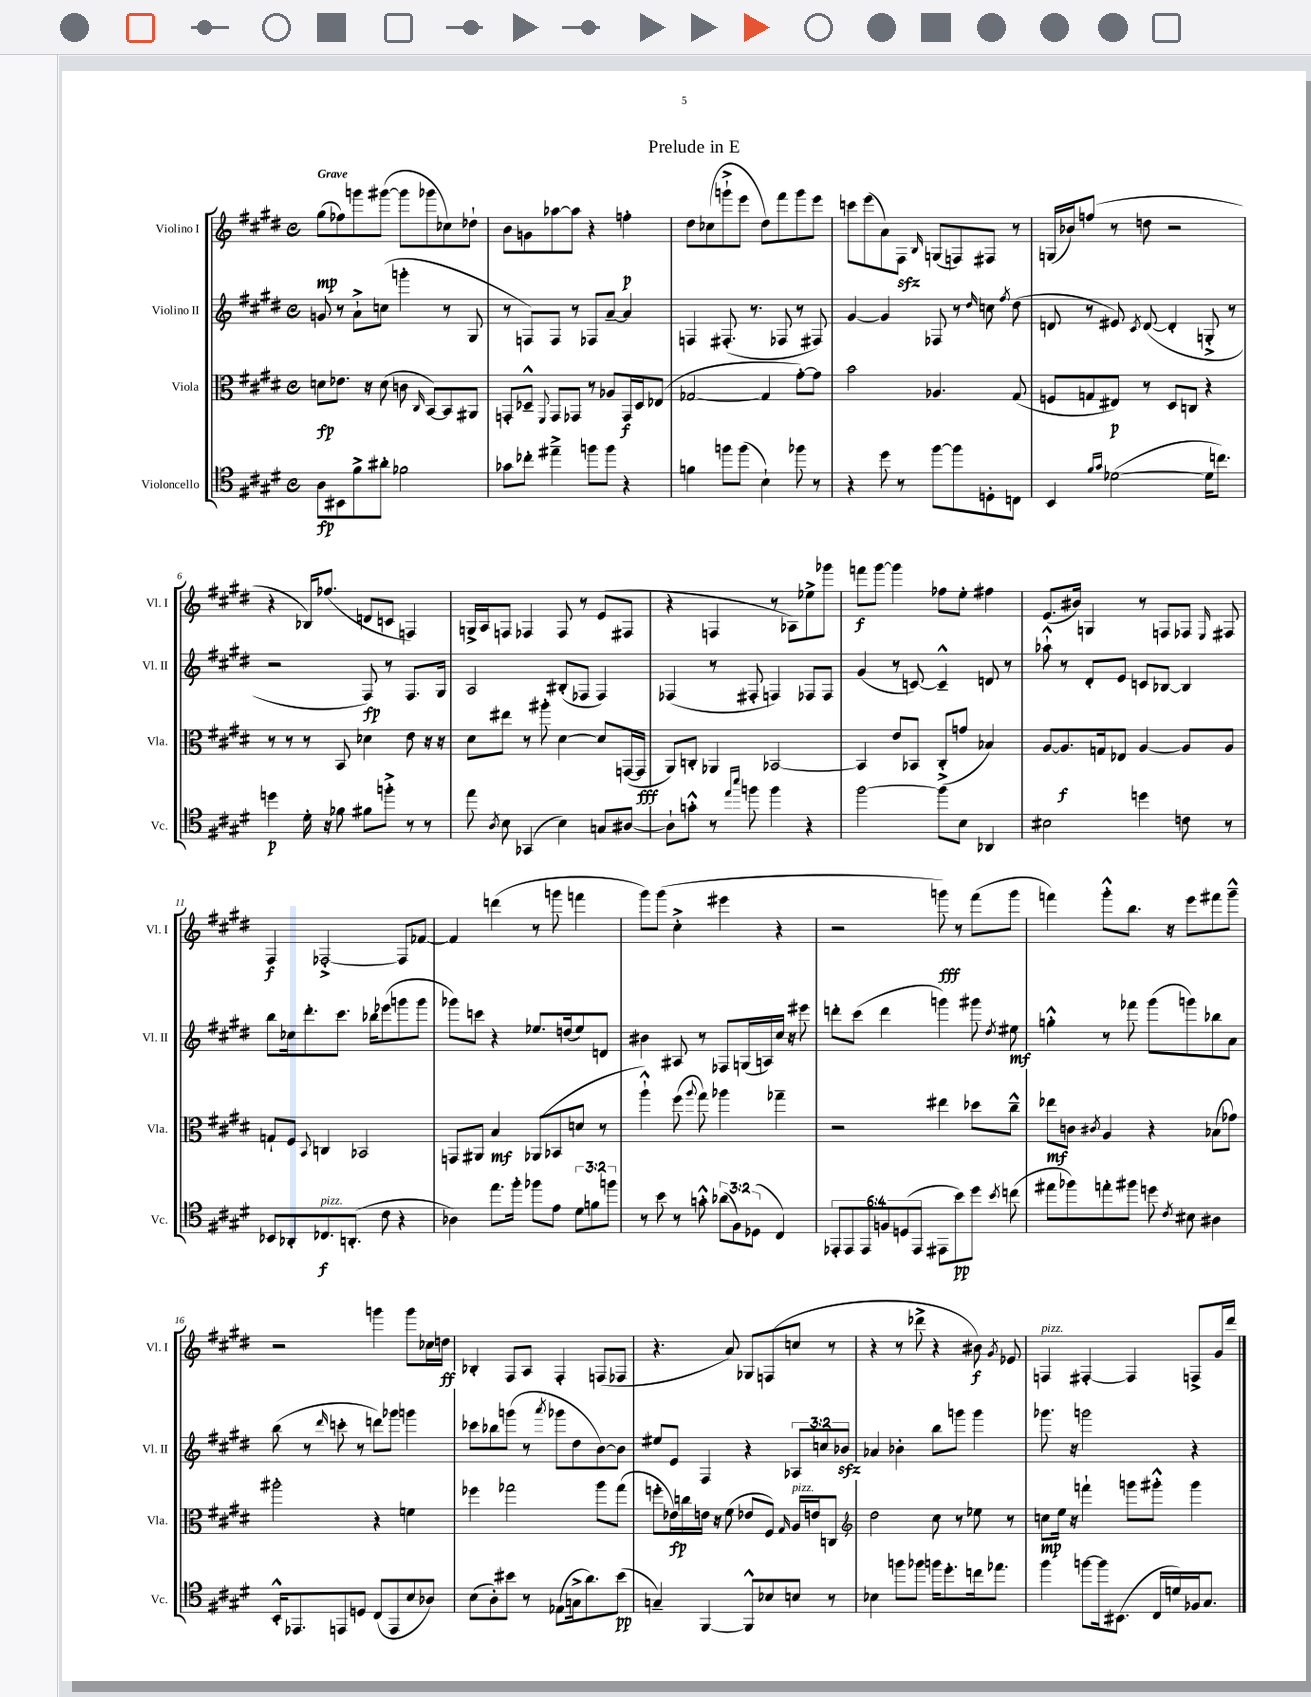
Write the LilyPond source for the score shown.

\header { title = "Prelude in E" }
<<
\new StaffGroup <<
\new Staff = "s0" \with { instrumentName = "Violino I" shortInstrumentName = "Vl. I" } {
    \clef treble \key e \major \defaultTimeSignature \time 4/4 \tempo "Grave"
    \autoBeamOff gis''8[\mp( fes''8) g'''8 gis'''8]~( gis'''8[ ges'''8 ces''8) des''8]-! |
    b'8[ g'8 aes''8~ aes''8] r4 f''4-.\p |
    dis''8[ ces''8( g'''8-!-> e'''8] dis''8[) fis'''8 g'''8 e'''8] |
    c'''8[ e'''8( a'8) fis8]\sfz \grace { b16 } g8[( f8) fis8] r8 |
    g16[( bes'16) f''8]( r8 d''8 r2 |
    r4 bes16[) fes''8.]( d'8[ c'8] f4) |
    g16[-> a16 f8] fes4 fes8 r8 e'8[( fis8] |
    r4 f4 r8 aes8[) ees''8-> ges'''8] |
    f'''8[\f gis'''8]~ gis'''4 fes''8[ e''8]-. fis''4 |
    e'8.[( bis'16]) g4 r8 f8[ fes8] \grace { e16 } fis8 |
    fis4\f fes2~-.-> fes8[ fes'8]~ |
    fes'4 d'''4( r8 g'''8 f'''4 |
    gis'''8[) gis'''8]( cis''4-.-> eis'''4 r4 |
    r2 g'''8\fff) r8 fis'''8[( g'''8] |
    f'''4) gis'''8[-.-^ b''8.] r16 e'''8[ fis'''8 gis'''8]---^ |
    r2 g'''4 g'''8[ ces''16 d''16]\ff |
    bes4-. fis8[ a8] fis4-. f8[( fes8] |
    r4. a'8) ges8[ f8( c''8] r8 |
    r4 r8 des'''8-> r4 bis'8\f) \acciaccatura { gis'8 } ees'8 |
    f4^\markup { \italic "pizz." } fis4~-. fis4 f8[-> gis'16 dis'''16] \bar "|." |
}
\new Staff = "s1" \with { instrumentName = "Violino II" shortInstrumentName = "Vl. II" } {
    \clef treble \key e \major \defaultTimeSignature \time 4/4 \override Staff.TupletNumber.text = #tuplet-number::calc-fraction-text
    \autoBeamOff g'8 r8 a'8[-!-> c''8]( g'''4-. r8 gis8 |
    r8 f8[) f8] r8 fes8[ a'8]~-- a'4 |
    f4 fis8.-.( r8. fes8 r8 fis8) |
    gis'4~ gis'4 fes8 r8 \grace { dis''16 } c''8 \acciaccatura { fis''8 } dis''8( |
    d'8 r8 eis'8) \acciaccatura { cis'8 } d'8~( d'4-. g8-.-> r8 |
    r2 fis8\fp) r8 fis8.[ gis16] |
    a2 bis8[-.( fes8] fes4) |
    fes4( r8 fis8-. f4) fes8[ fes8] |
    gis'4( r8 c'8~) c'4---^ d'8 r8 |
    aes''8-!-^ r8 dis'8[-. e'8] c'8[ bes8]~ bes4 |
    b''8[ ces''16 dis'''8.-. cis'''8.] bes''16[ ees'''8( g'''8 g'''8] |
    ges'''8[) c'''8] r4 ees''8.[ d''16( ees''8) d'8] |
    bis'4 ais8 r8 fes8[ g16( a16) cis''16] r16 eis'''8 |
    d'''8[-. cis'''8]( d'''4 g'''4) gis'''8 \acciaccatura { dis''8 } eis''8\mf |
    g''4-.-^ r8 fes'''8 gis'''8[( g'''8) bes''8 a'8] |
    b''8( r8 \grace { dis'''16 } c'''8-. r8 d'''8[) ges'''8] g'''4 |
    ces'''8[ bes''8 g'''8]( r8 \acciaccatura { a'''8 } ges'''8[ dis''8 b'8~) b'8] |
    eis''8[ e'8] fis4 r4 \tuplet 3/2 { aes8[ c''8 bes'8]\sfz } |
    aes'4 bes'4-. b''8[ g'''8] g'''4 |
    ges'''8. r16 g'''2 r4 \bar "|." |
}
\new Staff = "s2" \with { instrumentName = "Viola" shortInstrumentName = "Vla." } {
    \clef alto \key e \major \defaultTimeSignature \time 4/4
    \autoBeamOff d'8[\fp ees'8.] r16 d'8( c'8 \grace { cis16 } b,8[~) b,8 ais,8] |
    g,8[-. des8]---^ \appoggiatura { fis,8 } g,8[ ges,8] r8 aes8[ ges,16\f des16 ees8]( |
    ges2~ ges4 gis'8[~-.) gis'8] |
    b'2 aes4. gis8( |
    f8[ g8 eis8]\p) r8 dis8[ c8] r4 |
    r8 r8 r8 b,8 des'4 e'8 r16 r16 |
    dis'8[ eis''8] r8 ais''8-. dis'4~ dis'8[ g,16~( g,16]\fff |
    a,8[) c8]-. aes,4 bes,2~ |
    bes,4 e'8[ bes,8] cis8[-.->( g'8] bes4) |
    a8[~ a8.\f g16 ees8] a4~ a8[ a8] |
    g8[-! fis8] \appoggiatura { b,8 } c4 bes,2 |
    g,8[ ais,8] b4\mf aes,8[( bes,8 d'8] r8 |
    a''4-!-^) fis''8( \appoggiatura { a''8 } gis''8) aes''4 ges''4-- |
    r2 eis''4 des''8[ cis''8]---^ |
    ees''8[\mf c'8] \acciaccatura { cis'8 } a4 r4 bes8[( ges'8]) |
    ais''2-. r4 f'4 |
    fes''4 ges''2 a''8[ ges''8]( |
    f''8[-. ees'16\fp) c''16 e'16] r16 fis'8( ees'8[ fis8]) \grace { gis16 } a16[^\markup { \italic "pizz." } e'16 c8] |
    \clef treble dis''2 cis''8 r8 ees''8 r8 |
    c''8[\mp e''16] r16 f'''4-! g'''8[ gis'''8]-.-^ gis'''4 \bar "|." |
}
\new Staff = "s3" \with { instrumentName = "Violoncello" shortInstrumentName = "Vc." } {
    \clef tenor \key e \major \defaultTimeSignature \time 4/4 \override Staff.TupletNumber.text = #tuplet-number::calc-fraction-text
    \autoBeamOff a8[\fp bis,8 fis'8-> ais'8]-. fes'2 |
    ges'8[ ces''8]-. eis''4---> f''8[ f''8] r4 |
    f'4 f''8[ f''8]( b4-!) fes''8 r8 |
    r4 dis''8 r8 fis''8[~ fis''8 d8-. c8] |
    b,4 \grace { fis'16[ gis'16] } des'2~( des'16[ c''8.]) |
    d''4\p dis'16-. r16 fes'8 fis'8[ f''8]-.-> r8 r8 |
    e''8 \acciaccatura { a8 } b8 ges,4( b4) g8[ ais8]~ |
    ais8[-! g'8]-.-^ r8 \grace { e''16[ b''16] } f''8 f''4 r4 |
    fis''2~ fis''8[ b8] aes,4 |
    bis2 d''4 c'8 r8 |
    bes,8[ aes,8-. ces8.\f^\markup { \italic "pizz." } a,8.]-.( cis'8 r4 |
    aes4) e''8.[ fis''16]-. fes''8[ e'8] \tuplet 3/2 { dis'8[ f'8 f''8] } |
    r8 b'8 r8 g'8-.-^ \tuplet 3/2 { aes'8[( fis8) des8]( } cis4) |
    \tuplet 6/4 { ees,8[-. ees,8 ees,8 f8 d8( ees,8] } eis,8[ b'8\pp) dis''8] \acciaccatura { b'8 } c''8( |
    eis''8[ fes''8) e''8-. fis''8] d''8 \acciaccatura { cis'8 } bis8 ais4 |
    b,16[-.-^ ees,8. e,8 d8] cis8[( e,8 b8 aes8]) |
    b8[( a8-.) bis'8] r8 ees8[( g16-> a'8.) bis'8]\pp( |
    g4--) fis,4~ fis,8[-^ bes8 b8] r8 |
    bes4 f''8[ fes''8] f''16[ dis''8.-. c''16 ees''8.] |
    fis''4 f''8[~ f''16 bis,8.]( cis16[ d'16) fes16 gis8.] \bar "|." |
}
>>
>>
